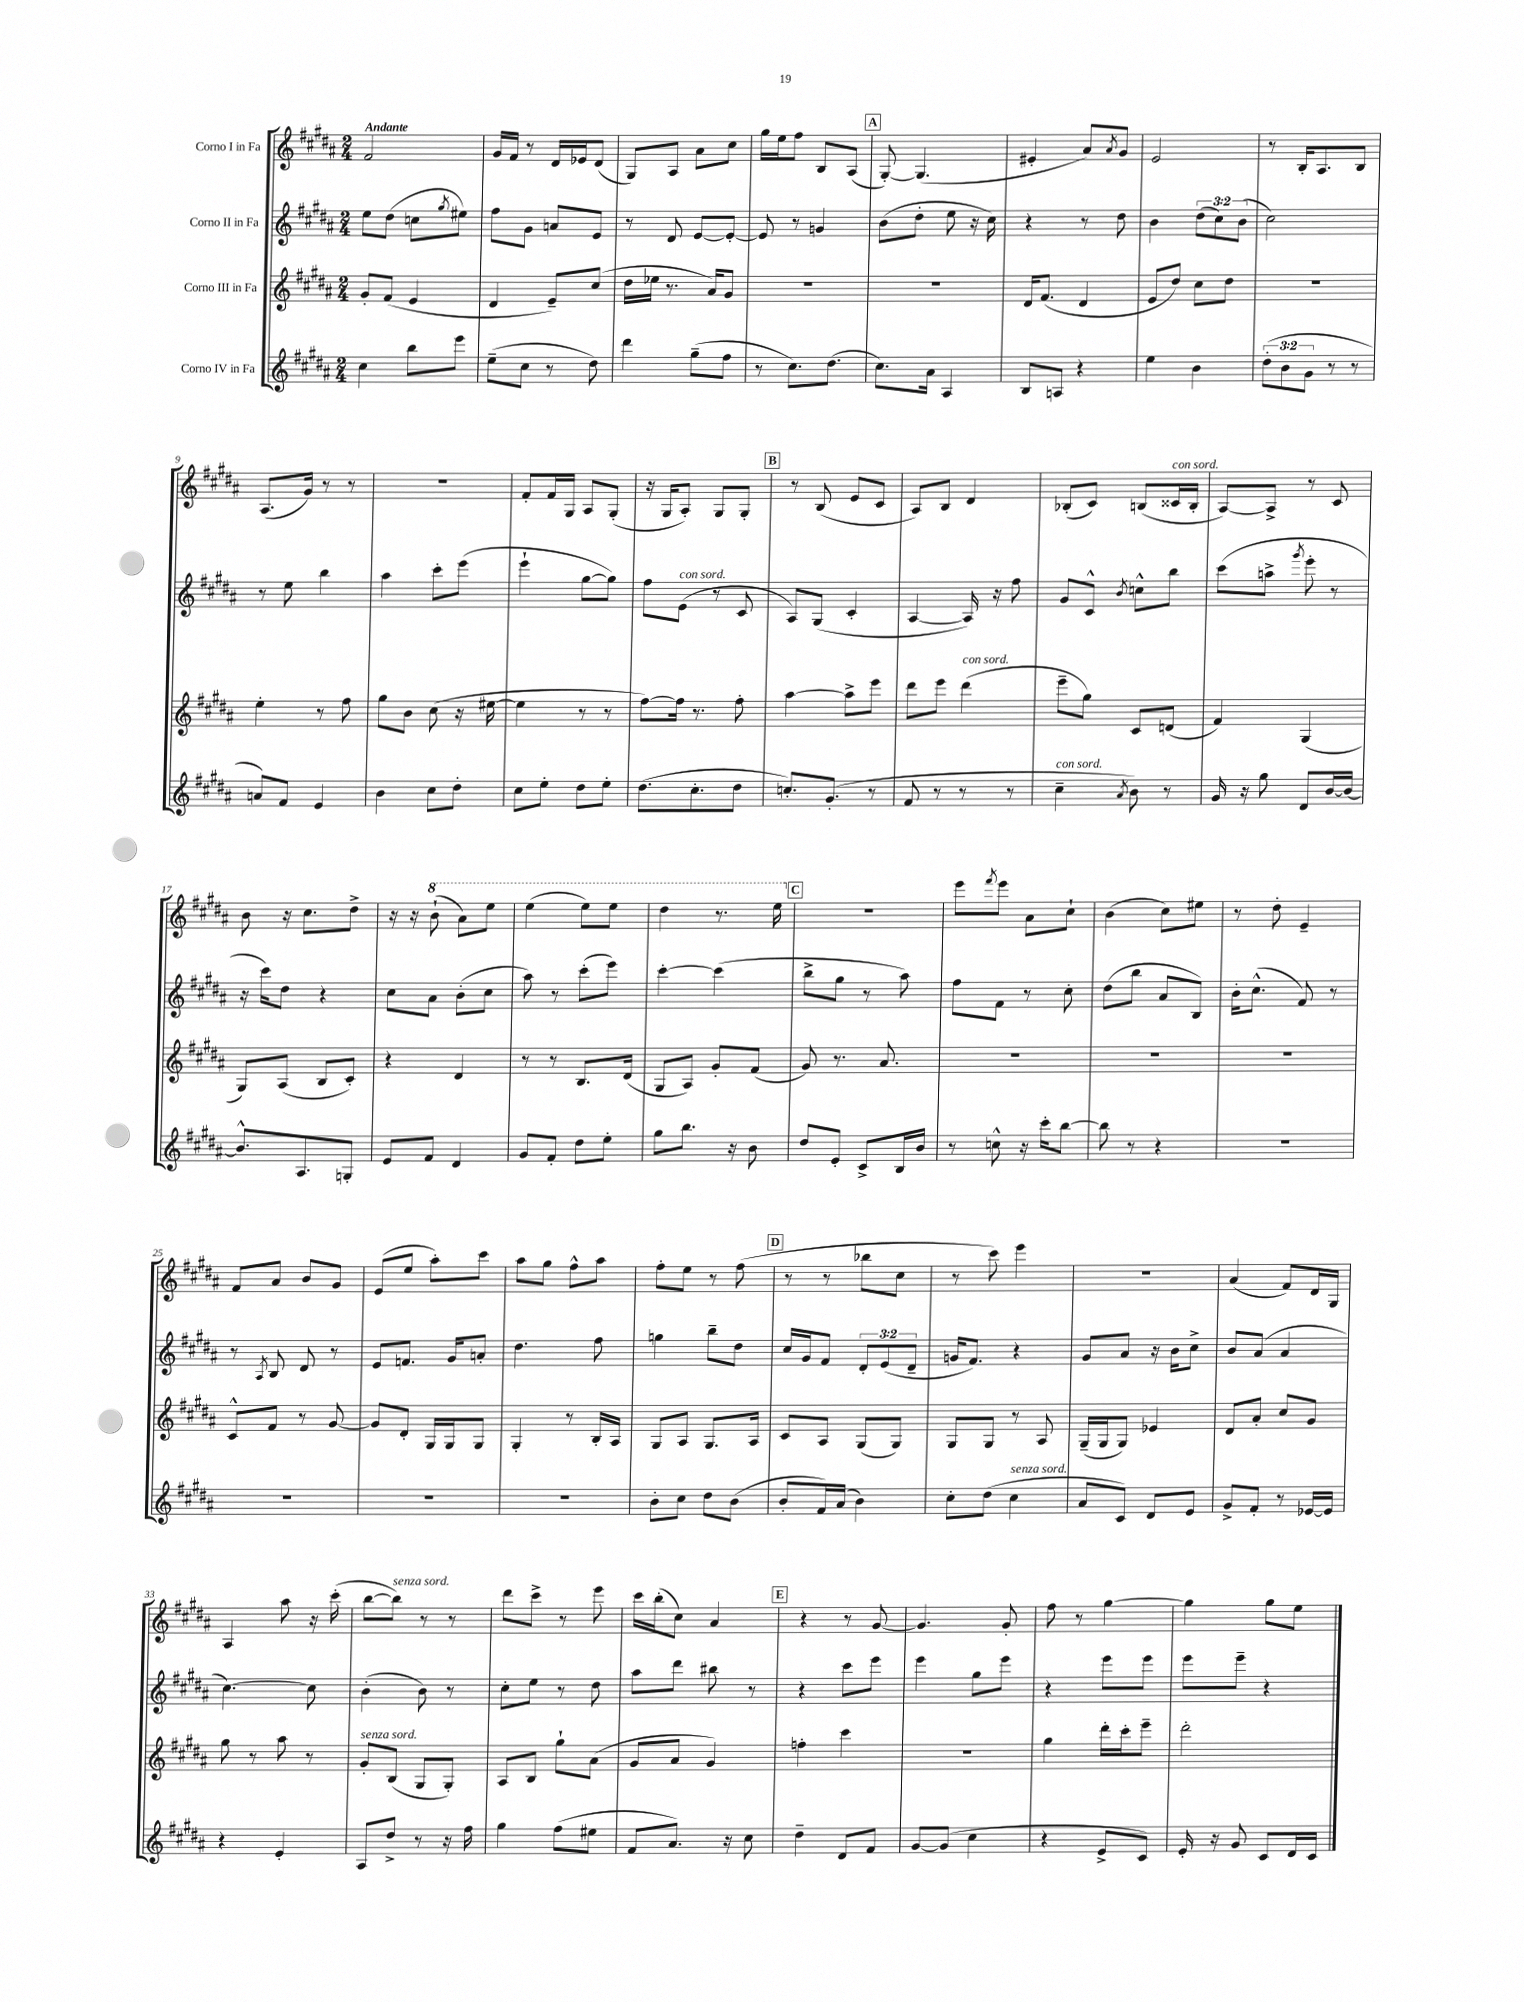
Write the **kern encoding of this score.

**kern	**kern	**kern	**kern
*staff4	*staff3	*staff2	*staff1
*clefG2	*clefG2	*clefG2	*clefG2
*k[f#c#g#d#a#]	*k[f#c#g#d#a#]	*k[f#c#g#d#a#]	*k[f#c#g#d#a#]
*M2/4	*M2/4	*M2/4	*M2/4
4cc#\	8g#'/L	8ee\L	2f#/
.	(8f#/J	(8dd#\J	.
8bb\L	4e/	8cc\L	.
.	.	8qgg#/	.
8eee\J	.	8ee#\J)	.
=	=	=	=
(8ee~\L	4d#/	8ff#\L	16g#/LL
.	.	.	16f#/JJ
8cc#\J	.	8g#\J	8r
8r	8e~/L)	8a/L	16d#/LL
.	.	.	16e-/J
8dd#\)	(8cc#/J	8e/J	(8d#/J
=	=	=	=
4ddd#\	16dd#\LL	8r	8G#/L)
.	16ee-\JJ	.	.
.	8.r	8d#/	8A#/J
(8gg#~\L	.	[8e/L	8a#\L
.	16a#/LK)	.	.
8ff#\J	8g#/J	8e'/_J	8cc#\J
=	=	=	=
8r	2r	8e/]	16gg#\LL
.	.	.	16ee\J
8.cc#\L)	.	8r	8ff#\J
.	.	4g/	8B/L
(8.dd#\J	.	.	.
.	.	.	(8A#/J
=	=	=	=
8.cc#\L)	2r	(8b\L	[8G#'/)
.	.	8dd#'\J	(4.G#/]
16a#\Jk	.	.	.
4A#/	.	8ee\	.
.	.	16r	.
.	.	16cc#\)	.
=	=	=	=
8B/L	16d#/LK	4r	4e#'/
.	(8.f#/J	.	.
8A/J	.	.	.
4r	4d#/	8r	8a#/L)
.	.	.	8qa#/
.	.	8dd#\	8g#/J
=	=	=	=
4ee\	8e/L	4b\	2e/
.	8dd#/J)	.	.
4b\	8cc#\L	(12dd#\L	.
.	.	12cc#\)	.
.	8dd#\J	.	.
.	.	(12b\J	.
=	=	=	=
(12dd#'\L	2r	2cc#\)	8r
12b\	.	.	.
.	.	.	16B'/LK
12g#\J	.	.	.
.	.	.	8.A#/
8r	.	.	.
8r	.	.	8B/J
=	=	=	=
8a/L)	4ee'\	8r	(8.A#/L
8f#/J	.	8ee\	.
.	.	.	16g#/Jk)
4e/	8r	4bb\	8r
.	8ff#\	.	8r
=	=	=	=
4b\	8gg#\L	4aa#\	2r
.	8b\J	.	.
8cc#\L	(8cc#\	8ccc#'\L	.
8dd#'\J	16r	(8eee\J	.
.	[16ee#\	.	.
=	=	=	=
8cc#\L	4ee#\]	4eee`\	8f#'/L
8ee'\J	.	.	16f#/L
.	.	.	16G#/JJ
8dd#\L	8r	[8gg#\L	8A#/L
8ee'\J	8r	8gg#\]J)	(8G#'/J
=	=	=	=
(8.dd#\L	[8ff#\L)	8ff#\L	16r
.	.	.	16G#/LK
.	16ff#\]Jk	(8e\J	8A#'/J)
8.cc#'\	8.r	.	.
.	.	8r	8G#/L
8dd#\J	8ff#'\	8c#/	8G#'/J
=	=	=	=
8.cc'/L)	[4aa#\	8A#/L)	8r
.	.	(8G#/J	(8B/
(8.g#'/J	.	.	.
.	8aa#^\]L	4c#'/	8e/L
8r	8eee\J	.	8c#/J
=	=	=	=
8f#/	8ddd#\L	[4A#/	8A#/L)
8r	8eee\J	.	8B/J
8r	(4ddd#\	16A#/])	4d#/
.	.	16r	.
8r	.	8ff#\	.
=	=	=	=
4cc#~\	8eee~\L	8g#/L	(8B-'/L
.	8gg#\J)	8c#^^/J	8c#/J)
8qa#/	.	8qb/	.
8b\)	8c#/L	8cc^^\L	(8B/L
8r	(8d/J	8bb\J	16c##/L
.	.	.	16B'/JJ
=	=	=	=
16g#/	4f#/)	(8ccc#\L	[8A#/L)
16r	.	.	.
8gg#\	.	8aa^\J	8A#^/]J
.	.	8qggg#/	.
8d#/L	(4G#/	8eee'\	8r
[16b/L	.	8r	8c#/
16b/_JJ	.	.	.
=	=	=	=
8.b^^/]L	8G#/L)	16r	8b\
.	.	16ccc#\LK)	.
.	(8A#/J	8dd#\J	16r
8.A#/	.	.	8.cc#\L
.	8B/L	4r	.
8G'/J	8c#'/J)	.	8dd#^\J
=	=	=	=
8e/L	4r	8cc#\L	16r
.	.	.	16r
8f#/J	.	8a#\J	(8bb`\
4d#/	4d#/	(8b'\L	8aa#\L)
.	.	8cc#\J	8eee\J
=	=	=	=
8g#/L	8r	8aa#\)	(4eee\
8f#'/J	8r	8r	.
8dd#\L	8.B/L	(8ccc#'\L	8eee\L)
8ee'\J	.	8eee\J)	8eee\J
.	(16d#/Jk	.	.
=	=	=	=
8gg#\L	8G#/L	[4ccc#'\	4ddd#\
8.bb\J	8A#/J)	.	.
.	8g#'/L	(4ccc#\]	8.r
16r	.	.	.
8b\	(8f#/J	.	.
.	.	.	16eee\
=	=	=	=
8dd#/L	8g#/)	8bb^\L	2r
8e'/J	8.r	8gg#\J	.
8c#^/L	.	8r	.
.	8.a#/	.	.
16B/L	.	8aa#\)	.
16b/JJ	.	.	.
=	=	=	=
8r	2r	8ff#\L	8eee\L
.	.	.	8qfff#/
8cc^^\	.	8f#\J	8eee\J
16r	.	8r	8a#\L
16ccc#'\LK	.	.	.
[8bb\J	.	8cc#'\	8cc#`\J
=	=	=	=
8bb\]	2r	(8dd#\L	(4b\
8r	.	8bb\J	.
4r	.	8a#/L	8cc#\L)
.	.	8B/J)	8ee#\J
=	=	=	=
2r	2r	16b'\LK	8r
.	.	(8.cc#^^\J	.
.	.	.	8dd#'\
.	.	8f#/)	4e~/
.	.	8r	.
=	=	=	=
2r	8c#^^/L	8r	8f#/L
.	.	8qA#/	.
.	8f#/J	8B/	8a#/J
.	8r	8d#/	8b/L
.	[8g#/	8r	8g#/J
=	=	=	=
2r	8g#/]L	8e/L	(8e/L
.	8d#'/J	8.f/J	8ee/J
.	16G#/LL	.	8aa#'\L)
.	16G#/J	16g#/LK	.
.	8G#/J	8a'/J	8ccc#\J
=	=	=	=
2r	4G#'/	4.dd#\	8aa#\L
.	.	.	8gg#\J
.	8r	.	8ff#^^\L
.	16B'/LL	8ff#\	8aa#\J
.	16A#/JJ	.	.
=	=	=	=
8b'\L	8G#/L	4gg\	8ff#'\L
8cc#\J	8A#/J	.	8ee\J
8dd#\L	8.G#/L	8bb~\L	8r
(8b\J	.	8dd#\J	(8ff#\
.	16A#/Jk	.	.
=	=	=	=
8b'/L	8c#/L	16cc#/LL	8r
.	.	16g#/J	.
16f#/L)	8A#/J	8f#/J	8r
(16a#/JJ	.	.	.
4b\)	(8G#/L	12d#'/L	8bb-\L
.	.	(12e/	.
.	8G#/J)	.	8cc#\J
.	.	12d#~/J	.
=	=	=	=
8cc#'\L	8G#/L	16g/LK	8r
.	.	8.f#/J)	.
(8dd#\J	8G#/J	.	8ccc#\)
4cc#\	8r	4r	4eee\
.	8A#/	.	.
=	=	=	=
8a#/L	(16G#~/LL	8g#/L	2r
.	16G#/J	.	.
8c#/J)	8G#/J)	8a#/J	.
8d#/L	4e-/	16r	.
.	.	16b\LK	.
8e/J	.	8cc#^\J	.
=	=	=	=
8g#^/L	8d#/L	8b/L	(4a#/
8f#'/J	8a#'/J	(8a#/J	.
8r	8cc#/L	4a#/	8f#/L)
[16e-/LL	8g#/J	.	16d#/L
16e-/]JJ	.	.	16G#/JJ
=	=	=	=
4r	8gg#\	[4.cc#\)	4A#/
.	8r	.	.
4e'/	8aa#\	.	8aa#\
.	8r	8cc#\]	16r
.	.	.	(16ccc#'\
=	=	=	=
8A#/L	8g#'/L	(4b'\	[8bb\L
8dd#^/J	(8B/J	.	8bb\]J)
8r	8G#/L	8b\)	8r
16r	8G#'/J)	8r	8r
16ff#\	.	.	.
=	=	=	=
4gg#\	8A#/L	8cc#'\L	8ddd#\L
.	8B/J	8ee\J	8ccc#^\J
(8ff#\L	8gg#`\L	8r	8r
8ee#\J	(8a#\J	8dd#\	8eee\
=	=	=	=
8f#/L	8g#/L	8aa#\L	16ccc#\LL
.	.	.	(16bb'\J
8.a#/J)	8a#/J	8ddd#\J	8cc#\J)
.	4g#/)	8bb#\	4a#/
16r	.	.	.
8cc#\	.	8r	.
=	=	=	=
4dd#~\	4ff'\	4r	4r
8d#/L	4ccc#\	8ccc#\L	8r
8f#/J	.	8eee\J	[8g#/
=	=	=	=
[8g#/L	2r	4eee\	4.g#/]
(8g#/]J	.	.	.
4cc#\	.	8gg#\L	.
.	.	8eee\J	8g#'/
=	=	=	=
4r	4gg#\	4r	8ff#\
.	.	.	8r
8e^/L	16ddd#'\LL	8eee\L	[4gg#\
.	16ccc#'\J	.	.
8c#/J)	8eee~\J	8eee\J	.
=	=	=	=
16e'/	2ddd#'\	8eee\L	4gg#\]
16r	.	.	.
8g#/	.	8eee~\J	.
8c#/L	.	4r	8gg#\L
16d#/L	.	.	8ee\J
16c#/JJ	.	.	.
==	==	==	==
*-	*-	*-	*-
